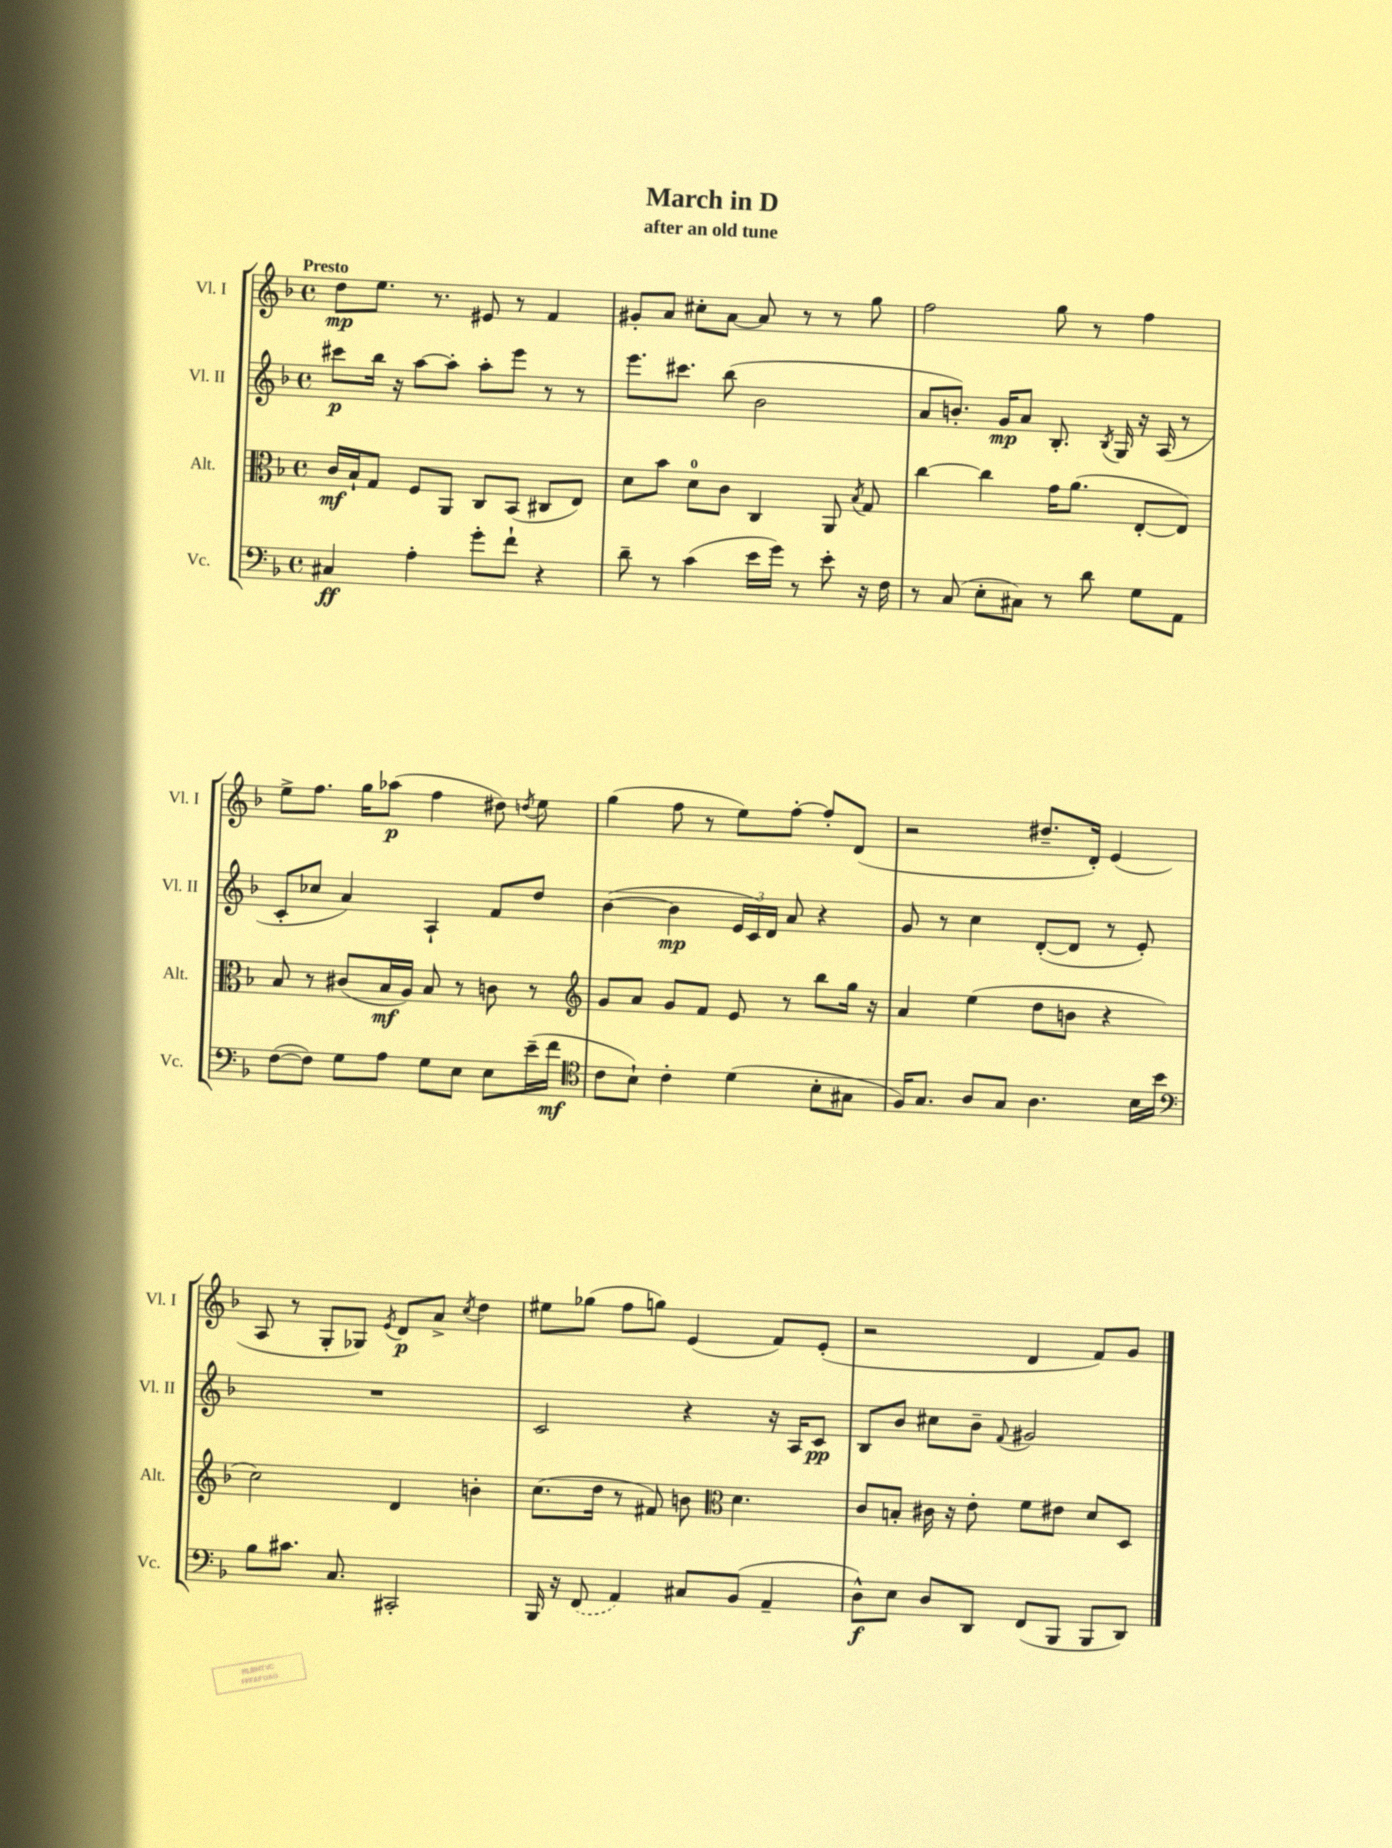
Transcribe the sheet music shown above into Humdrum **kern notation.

**kern	**kern	**kern	**kern
*staff4	*staff3	*staff2	*staff1
*clefF4	*clefC3	*clefG2	*clefG2
*k[b-]	*k[b-]	*k[b-]	*k[b-]
*M4/4	*M4/4	*M4/4	*M4/4
*met(c)	*met(c)	*met(c)	*met(c)
4C#/	16c/LL	8ccc#\L	8dd\L
.	16B-`/J	.	.
.	8G/J	16bb-\Jk	8.ee\J
.	.	16r	.
4A'\	8F/L	[8aa\L	.
.	.	.	8.r
.	8AA/J	8aa'\]J	.
8g'\L	8C/L	8aa'\L	8e#/
8f`\J	(8BB-/J	8eee\J	8r
4r	8C#/L	8r	4f/
.	8E/J)	8r	.
=	=	=	=
8d~\	8d\L	8.eee\L	8g#'/L
8r	8b-\J	.	8a/J
.	.	8.ccc#\J	.
(4c\	8d\L	.	8cc#'\L
.	8c\J	(8bb-\	[8a\J
16e\LL	4C/	2b-\	8a/]
16g\JJ)	.	.	.
8r	.	.	8r
8e'\	8AA/	.	8r
.	8qB-/	.	.
16r	8G/	.	8gg\
16F\	.	.	.
=	=	=	=
8r	[4cc\	8a/L	2ff\
(8C/	.	8.b'/J)	.
8E'\L	4cc\]	.	.
.	.	16g/LK	.
8C#\J)	.	8a/J	.
8r	16g\LK	8.B-'/	8gg\
.	(8.a\J	.	.
8d\	.	.	8r
.	.	8qB-/	.
.	.	16G/	.
8G\L	[8E'/L	16r	4ff\
.	.	(16A/	.
8AA\J	8E/]J)	8r	.
=	=	=	=
([8F\L	8B-/	8c'/L	8ee^\L
8F\]J)	8r	8cc-/J	8.ff\J
8G\L	(8c#/L	4a/)	.
.	.	.	16gg\LK
8A\J	16B-/L	.	(8aa-\J
.	16A/JJ)	.	.
8G\L	8B-/	4A`/	4ff\
8E\J	8r	.	.
8E\L	8c\	8f/L	8dd#\)
.	.	.	8qdd/
(16e~\L	8r	8dd/J	8ee\
16f\JJ	.	.	.
=	=	=	=
*clefC4	*clefG2	*	*
8c\L	8g/L	([4b-\	(4gg\
8B-`\J)	8a/J	.	.
4c'\	8g/L	4b-\]	8ff\
.	8f/J	.	8r
(4d\	8e/	24e/LL	8ee\L)
.	.	24c/)	.
.	.	24d/JJ	.
.	8r	8a/	[8ff'\J
8B-'\L	8bb-\L	4r	8ff'/]L
8G#\J	16gg\Jk	.	(8d/J
.	16r	.	.
=	=	=	=
16F/LK)	4a/	8g/	2r
8.G/J	.	.	.
.	.	8r	.
8A/L	(4ee\	4cc\	.
8G/J	.	.	.
4.A\	8dd\L	([8d'/L	8.dd#~/L
.	8b\J	8d/]J	.
.	.	.	16d'/Jk)
.	4r	8r	(4e/
16B-\LL	.	8e'/)	.
16b-\JJ	.	.	.
=	=	=	=
*clefF4	*	*	*
8B-\L	2cc\)	1r	8A/
8.c#\J	.	.	8r
.	.	.	8G'/L
8.C/	.	.	.
.	.	.	8G-/J)
.	.	.	8qe/
2CC#'/	4d/	.	8d/L
.	.	.	8a^/J
.	.	.	8qcc/
.	4b'\	.	4dd\
=	=	=	=
16BBB-/	(8.cc\L	2c/	8ee#\L
16r	.	.	.
(8FF/	.	.	(8gg-\J
.	16dd\Jk	.	.
4AA/)	8r	.	8ff\L
.	8f#/)	.	8gg\J)
8C#/L	8b\	4r	(4e/
*	*clefC3	*	*
(8BB-/J	4.d\	.	.
4AA~/	.	16r	8f/L)
.	.	16A/LK	.
.	.	8c/J	(8e'/J
=	=	=	=
8D^^\L)	8c/L	8B-/L	2r
8E\J	8B'/J	8b-/J	.
8D/L	16c#\	8cc#\L	.
.	16r	.	.
8DD/J	8e'\	8b-~\J	.
.	.	8qqf/	.
(8FF/L	8f\L	2g#/	4d/
8BBB-/J	8e#\J	.	.
8BBB-/L	8d/L	.	8f/L)
8DD/J)	8D/J	.	8g/J
==	==	==	==
*-	*-	*-	*-
